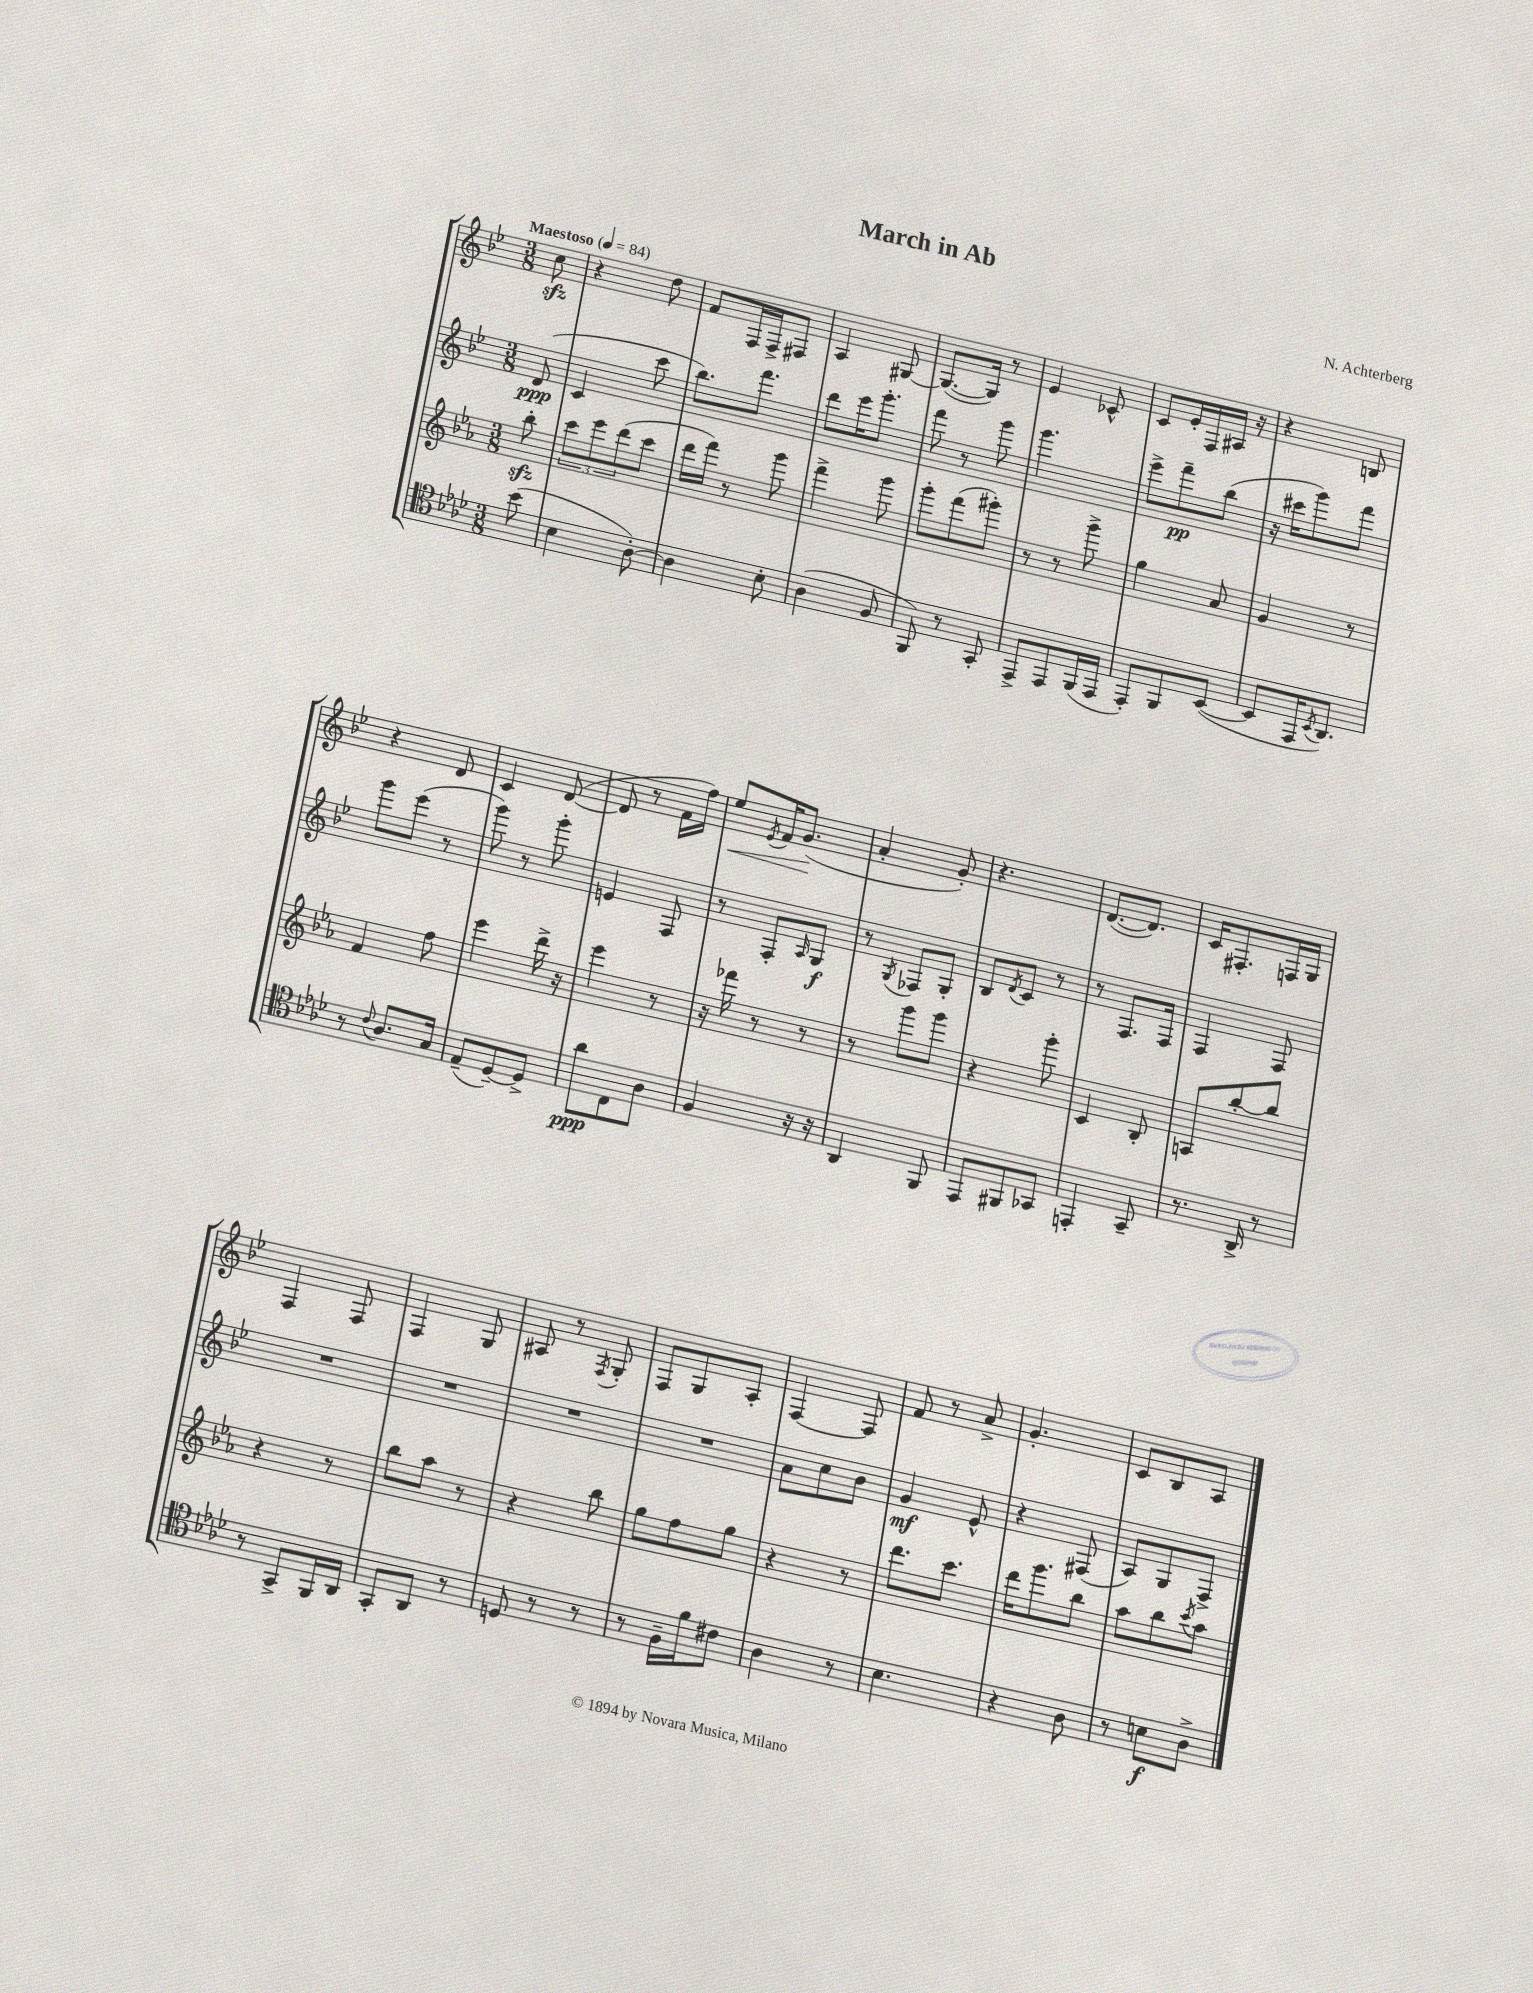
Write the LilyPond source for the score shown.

\header { title = "March in Ab" composer = "N. Achterberg" }
<<
\new StaffGroup <<
\new Staff = "s0" {
    \clef treble \key bes \major \numericTimeSignature \time 3/8 \partial 8 \tempo "Maestoso" 4 = 84
    c''8\sfz |
    r4 d''8 |
    f'8 f16 f16-> fis8 |
    a4 gis8~ |
    gis8.~( gis16) r8 |
    ees'4 ces'8-^ |
    c'8 ees'16-. f16 ais16 r16 |
    r4 b8 |
    r4 d'8 |
    c'4 d'8~( |
    d'8 r8 f'16 f''16) |
    ees''8\< \acciaccatura { ees'8 } f'16 g'8.\!( |
    a'4-. g'8-.) |
    r4. |
    d'8.~( d'8.) |
    c'16 fis8.-. f16 g16 |
    f4 f8 |
    f4 g8 |
    ais8 r8 \acciaccatura { f8 } g8-. |
    f8 g8 a8-. |
    f4~ f8 |
    f'8 r8 a'8-> |
    g'4.-. |
    c'8 bes8 a8 \bar "|." |
}
\new Staff = "s1" {
    \clef treble \key bes \major \numericTimeSignature \time 3/8 \partial 8
    d'8\ppp( |
    c'4 c'''8 |
    bes''8.) f'''8. |
    d'''8 ees'''16 g'''8.-. |
    f'''8 r8 g'''8 |
    g'''4. |
    ees'''8-> f'''8--\pp bes''8( |
    r16 cis'''16 g'''8) f'''8 |
    g'''8 ees'''8( r8 |
    g'''8) r8 g'''8-. |
    e'4 f8 |
    r8 f8-. \grace { a16 } g8\f |
    r8 \acciaccatura { g8 } fes8 g8-. |
    bes8 \acciaccatura { d'8 } c'8 r8 |
    r8 f8. f16 |
    f4 f8 |
    R4. |
    R4. |
    R4. |
    R4. |
    a'8 c''8 bes'8 |
    g'4\mf ees'8-^ |
    r4 fis8( |
    a8) g8 f8-> \bar "|." |
}
\new Staff = "s2" {
    \clef treble \key ees \major \numericTimeSignature \time 3/8 \partial 8
    bes''8-.\sfz |
    \tuplet 3/2 { c'''8 ees'''8 d'''8( } c'''8 |
    d'''16 f'''16) r8 g'''8 |
    f'''4-> g'''8 |
    g'''8-. f'''8( gis'''8-.) |
    r8 r8 g'''8-> |
    g''4 aes'8 |
    g'4 r8 |
    f'4 f''8 |
    ees'''4 d'''16-> r16 |
    ees'''4 r8 |
    r16 fes'''16 r8 r8 |
    r8 g'''8 g'''8 |
    r4 g'''8-. |
    c'4 bes8-. |
    a8 bes''8~-. bes''8 |
    r4 r8 |
    bes''8 aes''8 r8 |
    r4 bes''8 |
    g''8 f''8 g''8 |
    r4 r8 |
    d'''8. c'''8. |
    d'''16 g'''8. bes''8 |
    aes''8 bes''8 \acciaccatura { c'''8 } aes''8 \bar "|." |
}
\new Staff = "s3" {
    \clef tenor \key aes \major \numericTimeSignature \time 3/8 \partial 8
    bes'8( |
    bes4 aes8~-.) |
    aes4 bes8-. |
    aes4( f8 |
    f,8) r8 g,8-. |
    ees,8-> ees,8 f,16( ees,16 |
    ees,8-.) f,8 bes,8~( |
    bes,8 ees,16 \acciaccatura { bes,8 } aes,8.) |
    r8 \appoggiatura { c'8 } aes8. g16 |
    ees8--( des8~--) des8-> |
    aes'8\ppp c8 aes8 |
    f4 r16 r16 |
    aes,4 f,8 |
    ees,8 fis,8 ges,8 |
    e,4-. g,8-- |
    r8. aes,16-> r8 |
    r8 g,8-> f,16 aes,16 |
    g,8-. aes,8 r8 |
    d8 r8 r8 |
    r8 f16-- f'16 cis'8 |
    aes4 r8 |
    bes4. |
    r4 aes8 |
    r8 b8\f aes8-> \bar "|." |
}
>>
>>
\layout { \context { \Score \remove "Bar_number_engraver" } }
